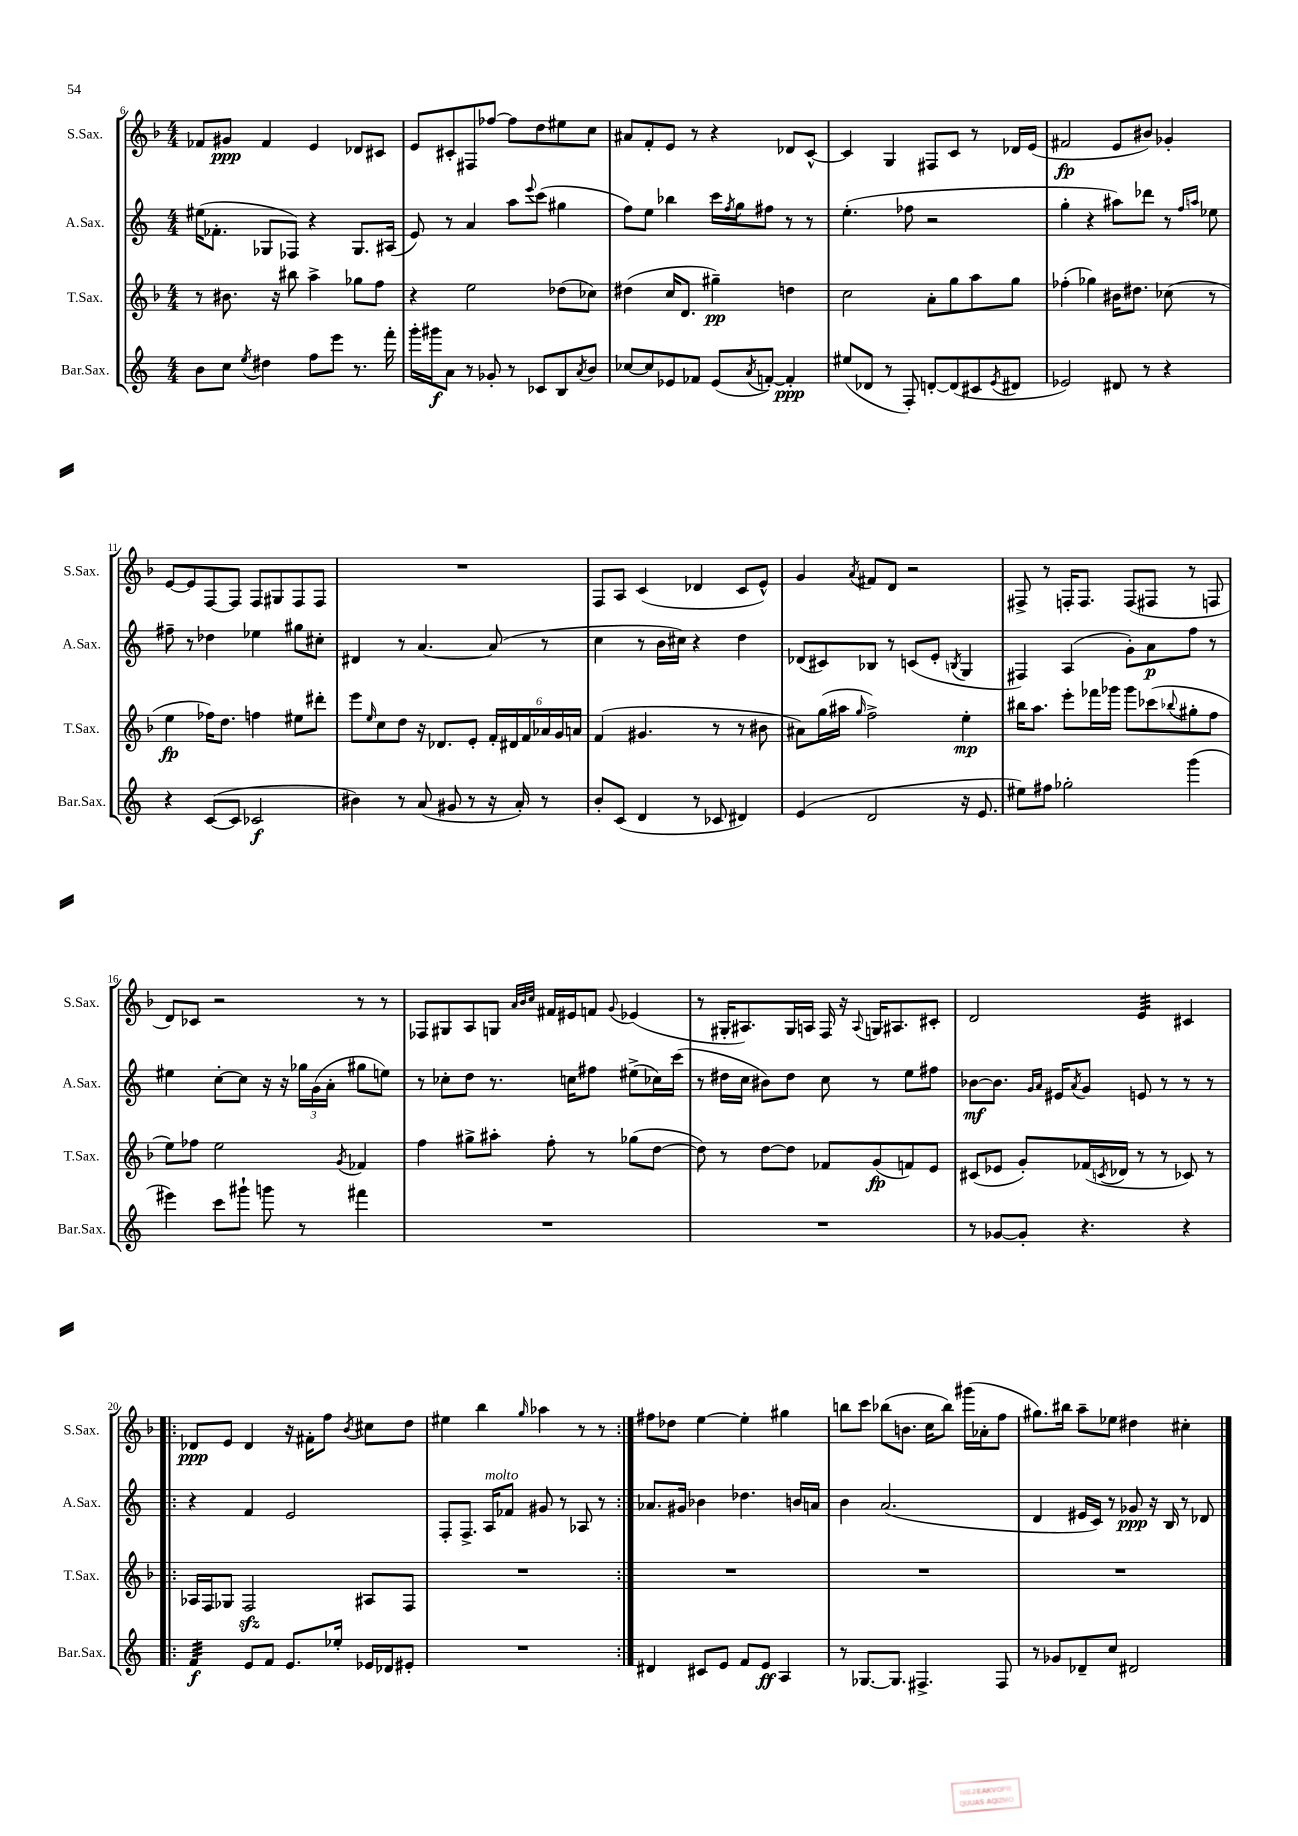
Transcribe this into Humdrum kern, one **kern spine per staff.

**kern	**dynam	**kern	**dynam	**kern	**dynam	**kern	**dynam
*part4	*part4	*part3	*part3	*part2	*part2	*part1	*part1
*staff4	*staff4	*staff3	*staff3	*staff2	*staff2	*staff1	*staff1
*I"Bar.Sax.	*	*I"T.Sax.	*	*I"A.Sax.	*	*I"S.Sax.	*
*I'Bar.Sax.	*	*I'T.Sax.	*	*I'A.Sax.	*	*I'S.Sax.	*
*clefG2	*	*clefG2	*	*clefG2	*	*clefG2	*
*k[]	*	*k[b-]	*	*k[]	*	*k[b-]	*
*M4/4	*	*M4/4	*	*M4/4	*	*M4/4	*
=6	=6	=6	=6	=6	=6	=6	=6
8b\L	.	8r	.	(16ee#X\KL	.	8f-X/L	.
.	.	.	.	8.f-X'\J	.	.	.
8cc\J	.	8.b#X\	.	.	.	8g#X/J	ppp
8qee/	.	.	.	.	.	.	.
4dd#X\	.	.	.	8G-X/L	.	4f-/	.
.	.	16r	.	.	.	.	.
.	.	8bb#X\	.	8F-X/J)	.	.	.
8ff\L	.	4aa^\	.	4r	.	4e/	.
8eee\J	.	.	.	.	.	.	.
8.r	.	8gg-X\L	.	8.G-/L	.	8d-X/L	.
.	.	8ff\J	.	.	.	8c#X/J	.
16fff'\	.	.	.	(16A#X/Jk	.	.	.
=7	=7	=7	=7	=7	=7	=7	=7
16ggg'\LL	.	4r	.	8e/)	.	8e/L	.
16ggg#X\J	f	.	.	.	.	.	.
8a\J	.	.	.	8r	.	8c#X'/	.
8r	.	2ee\	.	4a/	.	8F#X/	.
8g-X'/	.	.	.	.	.	[8ff-X/J	.
8r	.	.	.	8aa\L	.	8ff-\L]	.
.	.	.	.	8qqeee/	.	.	.
8c-X/L	.	.	.	(8ccc\J	.	8dd\	.
8B/	.	(8dd-X\L	.	4gg#X\	.	8ee#X\	.
8qa/	.	.	.	.	.	.	.
8b/J	.	8cc-X\J)	.	.	.	8cc\J	.
=8	=8	=8	=8	=8	=8	=8	=8
[8cc-X/L	.	(4dd#X\	.	8ff\L)	.	8a#X/L	.
8cc-/]	.	.	.	8ee\J	.	8f'/	.
8e-X/	.	16cc/KL	.	4bb-X\	.	8e/J	.
.	.	8.d/J	.	.	.	.	.
8f-X/J	.	.	.	.	.	8r	.
(8e-/L	.	4gg#X~\)	pp	16ccc\LL	.	4r	.
.	.	.	.	8qff/	.	.	.
.	.	.	.	16gg\J	.	.	.
8qa/	.	.	.	.	.	.	.
[8fn'/J)	.	.	.	8ff#X\J	.	.	.
4f'/]	ppp	4ddn\	.	8r	.	8d-X/L	.
.	.	.	.	8r	.	[8c^^/J	.
=9	=9	=9	=9	=9	=9	=9	=9
(8ee#X/L	.	2cc\	.	(4.ee'\	.	4c/]	.
8d-X/J	.	.	.	.	.	.	.
8r	.	.	.	.	.	4G/	.
8F'/)	.	.	.	8ff-X\	.	.	.
[8dn'/L	.	8a'\L	.	2r	.	8F#X/L	.
(8d/]	.	8gg\	.	.	.	8c/J	.
8c#X/	.	8aa\	.	.	.	8r	.
8qe/	.	.	.	.	.	.	.
8d#X/J	.	8gg\J	.	.	.	16d-X/LL	.
.	.	.	.	.	.	(16e/JJ	.
=10	=10	=10	=10	=10	=10	=10	=10
2e-X/)	.	(4ff-X'\	.	4gg'\	.	2f#X/	fp
.	.	4gg-X\)	.	4r	.	.	.
8d#X/	.	16b#X\KL	.	8aa#X\L)	.	8e/L	.
.	.	8.dd#X\J	.	.	.	.	.
8r	.	.	.	8ddd-X\J	.	8b#X/J)	.
4r	.	(8cc-X\	.	8r	.	4g-X'/	.
.	.	.	.	16qqff/LL	.	.	.
.	.	.	.	16qqaan/JJ	.	.	.
.	.	8r	.	8ee-X\	.	.	.
!!LO:LB:g=z
=11	=11	=11	=11	=11	=11	=11	=11
4r	.	4ee\	fp	8ff#X~\	.	[8e/L	.
.	.	.	.	8r	.	8e/]	.
([8c/L	.	16ff-X\KL)	.	4dd-X\	.	[8F/	.
.	.	8.dd\J	.	.	.	.	.
8c/J]	.	.	.	.	.	8F/J]	.
2c-X/	f	4ffn\	.	4ee-X\	.	8F/L	.
.	.	.	.	.	.	8G#X/	.
.	.	8ee#X\L	.	8gg#X\L	.	8F/	.
.	.	8ddd#X'\J	.	8cc#X'\J	.	8F/J	.
=12	=12	=12	=12	=12	=12	=12	=12
4b#X\)	.	8eee\L	.	4d#X/	.	1r	.
.	.	16qqee/	.	.	.	.	.
.	.	8cc\	.	.	.	.	.
8r	.	8dd\J	.	8r	.	.	.
(8a/	.	16r	.	[4.a/	.	.	.
.	.	8.d-X/L	.	.	.	.	.
8g#X/	.	.	.	.	.	.	.
8r	.	8e'/J	.	.	.	.	.
16r	.	24f'/LL	.	(8a/]	.	.	.
.	.	24d#X/	.	.	.	.	.
16a'/)	.	.	.	.	.	.	.
.	.	24f/	.	.	.	.	.
8r	.	24a-X/	.	8r	.	.	.
.	.	24g/	.	.	.	.	.
.	.	24an/JJ	.	.	.	.	.
=13	=13	=13	=13	=13	=13	=13	=13
8b'/L	.	(4f/	.	4cc\	.	8F/L	.
(8c/J	.	.	.	.	.	8A/J	.
4d/	.	4.g#X/	.	8r	.	(4c/	.
.	.	.	.	16b\LL	.	.	.
.	.	.	.	16cc#X\JJ)	.	.	.
8r	.	.	.	4r	.	4d-X/	.
8c-X/	.	8r	.	.	.	.	.
4d#X/)	.	8r	.	4dd\	.	8c/L	.
.	.	8b#X\	.	.	.	8e^^/J)	.
=14	=14	=14	=14	=14	=14	=14	=14
(4e/	.	8a#X\L)	.	(8d-X/L	.	4g/	.
.	.	(16gg\L	.	8c#X/)	.	.	.
.	.	16aa#X\JJ	.	.	.	.	.
.	.	16qqgg/	.	.	.	8qa/	.
2d/	.	2ff^\)	.	8B-X/J	.	8f#X/L	.
.	.	.	.	8r	.	8d/J	.
.	.	.	.	(8cn/L	.	2r	.
.	.	.	.	8e'/J	.	.	.
.	.	.	.	8qBn/	.	.	.
16r	.	4ee'\	mp	4G/	.	.	.
8.e/	.	.	.	.	.	.	.
=15	=15	=15	=15	=15	=15	=15	=15
8ee#X\L)	.	16bb#X\KL	.	4F#X/)	.	8F#X^/	.
.	.	8.aa\J	.	.	.	.	.
8ff#X\J	.	.	.	.	.	8r	.
2gg-X'\	.	8eee'\L	.	(4A/	.	16Fn'/KL	.
.	.	.	.	.	.	8.F/J	.
.	.	16fff-X\L	.	.	.	.	.
.	.	16ggg-X\JJ	.	.	.	.	.
.	.	8ggg-\L	.	8g'\L)	.	(8F/L	.
.	.	(8ccc-X\	.	8a\	p	8F#X/J	.
.	.	8qqbb-X/	.	.	.	.	.
(4ggg\	.	8gg#X'\	.	8ff\J	.	8r	.
.	.	8ff\J	.	8r	.	8Fn/	.
!!LO:LB:g=z
=16	=16	=16	=16	=16	=16	=16	=16
4eee#X\)	.	8ee\L)	.	4ee#X\	.	8d/L)	.
.	.	8ff-X\J	.	.	.	8c-X/J	.
8ccc\L	.	2ee\	.	[8cc'\L	.	2r	.
8ggg#X`\J	.	.	.	8cc\J]	.	.	.
8gggn\	.	.	.	16r	.	.	.
.	.	.	.	16r	.	.	.
8r	.	.	.	24gg-X\LL	.	.	.
.	.	.	.	(24g\	.	.	.
.	.	.	.	24a'\JJ	.	.	.
.	.	8qg/	.	.	.	.	.
4fff#X\	.	4f-X/	.	8gg#X\L	.	8r	.
.	.	.	.	8een\J)	.	8r	.
=17	=17	=17	=17	=17	=17	=17	=17
1r	.	4ff\	.	8r	.	8F-X/L	.
.	.	.	.	8cc-X'\L	.	8G#X/	.
.	.	8gg#X^\L	.	8dd\J	.	8A/	.
.	.	8aa#X'\J	.	8.r	.	8Gn/J	.
.	.	.	.	.	.	32qqa/LLL	.
.	.	.	.	.	.	32qqb-/	.
.	.	.	.	.	.	32qqcc/JJJ	.
.	.	8ff'\	.	.	.	16f#X/LL	.
.	.	.	.	16ccn\KL	.	16e#X/J	.
.	.	8r	.	8ff#X\J	.	8fn/J	.
.	.	.	.	.	.	8qqg/	.
.	.	(8gg-X\L	.	(8ee#X^\L	.	(4e-X/	.
.	.	[8dd\J	.	16cc-X\L)	.	.	.
.	.	.	.	(16ccc\JJ	.	.	.
=18	=18	=18	=18	=18	=18	=18	=18
1r	.	8dd\])	.	8r	.	8r	.
.	.	8r	.	16dd#X\LL	.	16G#X'/KL	.
.	.	.	.	16cc\JJ	.	8.A#X/)	.
.	.	[8dd\L	.	8b#X\L)	.	.	.
.	.	8dd\J]	.	8dd#\J	.	16G#/L	.
.	.	.	.	.	.	16An/JJ	.
.	.	8f-X/L	.	8cc\	.	16F/	.
.	.	.	.	.	.	16r	.
.	.	.	.	.	.	8qqA/	.
.	.	(8g/	fp	8r	.	16Gn/KL	.
.	.	.	.	.	.	8.A#X/	.
.	.	8fn/)	.	8ee\L	.	.	.
.	.	8e/J	.	8ff#X\J	.	8c#X'/J	.
=19	=19	=19	=19	=19	=19	=19	=19
8r	.	(8c#X/L	.	[8b-X\L	mf	2d/	.
[8g-X/L	.	8e-X/J	.	8.b-\J]	.	.	.
8g-'/J]	.	8g'/L)	.	.	.	.	.
.	.	.	.	16qqg/LL	.	.	.
.	.	.	.	16qqa/JJ	.	.	.
.	.	.	.	16e#X/KL	.	.	.
.	.	.	.	8qa/	.	.	.
4.r	.	(16f-X/L	.	8g/J	.	.	.
.	.	8qcn/	.	.	.	.	.
.	.	16d-X/JJ	.	.	.	.	.
*	*	*	*	*	*	*tremolo	*
.	.	8r	.	8en/	.	32e/LLL	.
.	.	.	.	.	.	32e/	.
.	.	.	.	.	.	32e/	.
.	.	.	.	.	.	32e/	.
.	.	8r	.	8r	.	32e/	.
.	.	.	.	.	.	32e/	.
.	.	.	.	.	.	32e/	.
.	.	.	.	.	.	32e/JJJ	.
*	*	*	*	*	*	*Xtremolo	*
4r	.	8c-X/)	.	8r	.	4c#X/	.
.	.	8r	.	8r	.	.	.
!!LO:LB:g=z
=20!|:	=20!|:	=20!|:	=20!|:	=20!|:	=20!|:	=20!|:	=20!|:
*tremolo	*	*	*	*	*	*	*
32f/LLL	f	16A-X/LL	.	4r	.	8d-X/L	ppp
32f/	.	.	.	.	.	.	.
32f/	.	16F/J	.	.	.	.	.
32f/	.	.	.	.	.	.	.
32f/	.	8G-X/J	.	.	.	8e/J	.
32f/	.	.	.	.	.	.	.
32f/	.	.	.	.	.	.	.
32f/JJJ	.	.	.	.	.	.	.
*Xtremolo	*	*	*	*	*	*	*
8e/L	.	2Fzz/	.	4f/	.	4d-/	.
8f/J	.	.	.	.	.	.	.
8.e/L	.	.	.	2e/	.	16r	.
.	.	.	.	.	.	16f#X'\KL	.
.	.	.	.	.	.	8ff\J	.
16ee-X'/Jk	.	.	.	.	.	.	.
.	.	.	.	.	.	8qb-/	.
16e-X/LL	.	8A#X/L	.	.	.	8cc#X\L	.
16d-X/J	.	.	.	.	.	.	.
8e#X'/J	.	8F/J	.	.	.	8dd\J	.
=21	=21	=21	=21	=21	=21	=21	=21
1r	.	1r	.	8F'/L	.	4ee#X\	.
.	.	.	.	8.F^/J	.	.	.
.	.	.	.	.	.	4bb-\	.
!	!	!	!	!LO:TX:a:i:t=molto	!	!	!
.	.	.	.	16A/KL	.	.	.
.	.	.	.	8f-X/J	.	.	.
.	.	.	.	.	.	16qqgg/	.
.	.	.	.	8g#X/	.	4aa-X\	.
.	.	.	.	8r	.	.	.
.	.	.	.	8A-X/	.	8r	.
.	.	.	.	8r	.	8r	.
=22:|!	=22:|!	=22:|!	=22:|!	=22:|!	=22:|!	=22:|!	=22:|!
4d#X/	.	1r	.	8.a-X/L	.	8ff#X\L	.
.	.	.	.	.	.	8dd-X\J	.
.	.	.	.	16g#X/Jk	.	.	.
8c#X/L	.	.	.	4b-X\	.	[4ee\	.
8e/J	.	.	.	.	.	.	.
8f/L	.	.	.	4.dd-X\	.	4ee'\]	.
8e/J	ff	.	.	.	.	.	.
4A/	.	.	.	.	.	4gg#X\	.
.	.	.	.	16bn/LL	.	.	.
.	.	.	.	16an/JJ	.	.	.
=23	=23	=23	=23	=23	=23	=23	=23
8r	.	1r	.	4b\	.	8bbn\L	.
[8.G-X/L	.	.	.	.	.	8ccc\J	.
.	.	.	.	(2.a/	.	(8bb-X\L	.
8.G-/J]	.	.	.	.	.	.	.
.	.	.	.	.	.	8.bn\J	.
4.F#X^/	.	.	.	.	.	.	.
.	.	.	.	.	.	16cc\KL	.
.	.	.	.	.	.	8bb-\J)	.
.	.	.	.	.	.	(16ggg#X\LL	.
.	.	.	.	.	.	16a-X'\J	.
8F#/	.	.	.	.	.	8ff\J	.
=24	=24	=24	=24	=24	=24	=24	=24
8r	.	1r	.	4d/	.	8.gg#X\L)	.
8g-X/L	.	.	.	.	.	.	.
.	.	.	.	.	.	16bb#X\Jk	.
8d-X~/	.	.	.	16e#X/LL	.	8aa~\L	.
.	.	.	.	16c/JJ)	.	.	.
8cc/J	.	.	.	8r	.	8ee-X\J	.
2d#X/	.	.	.	8g-X/	ppp	4dd#X\	.
.	.	.	.	16r	.	.	.
.	.	.	.	16B/	.	.	.
.	.	.	.	8r	.	4cc#X'\	.
.	.	.	.	8d-X/	.	.	.
==	==	==	==	==	==	==	==
*-	*-	*-	*-	*-	*-	*-	*-
